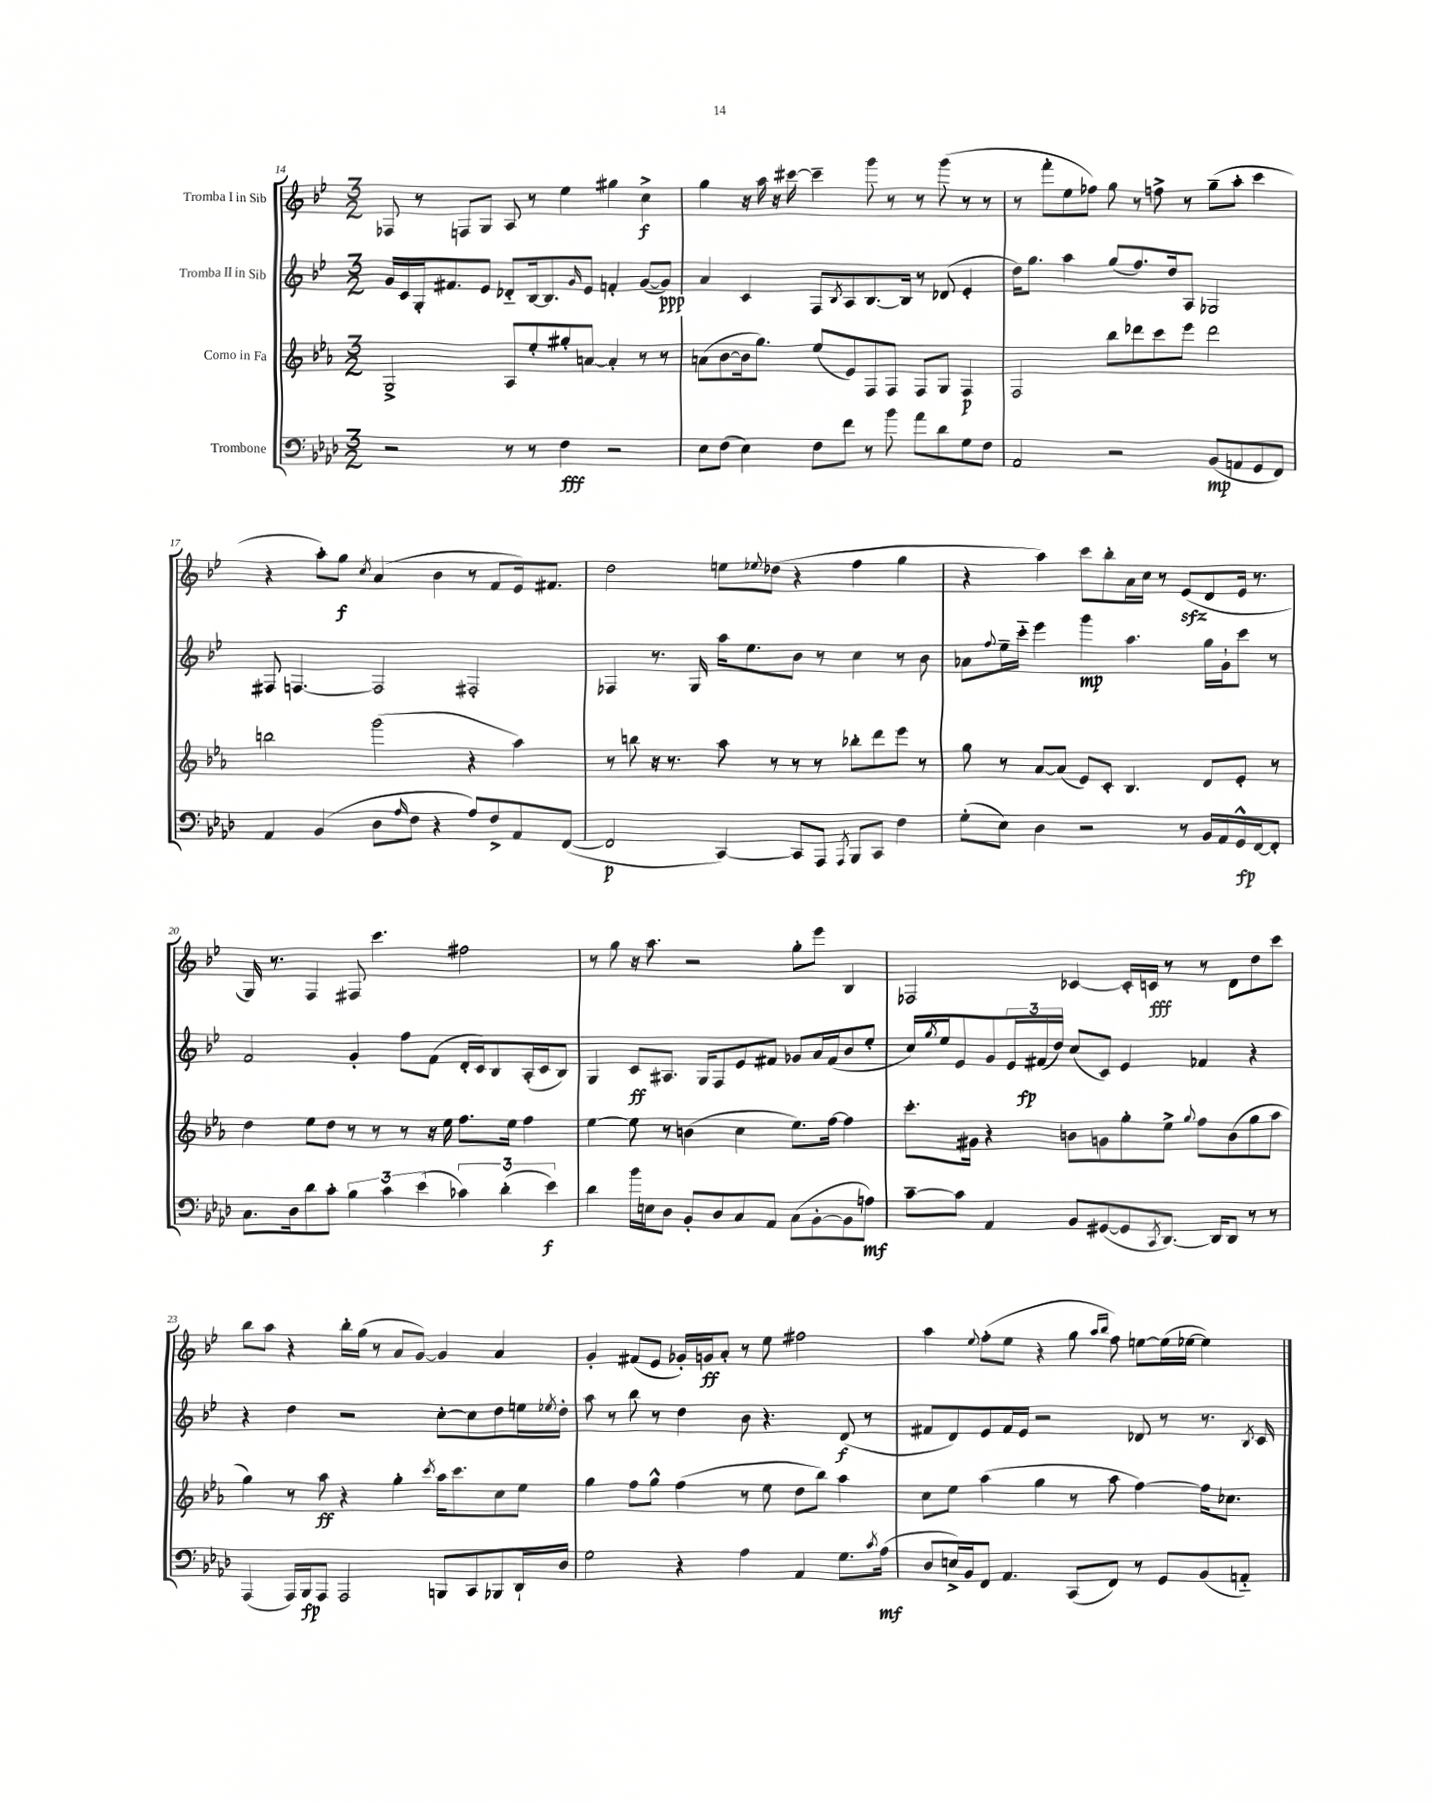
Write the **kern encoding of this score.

**kern	**kern	**kern	**kern
*staff4	*staff3	*staff2	*staff1
*clefF4	*clefG2	*clefG2	*clefG2
*k[b-e-a-d-]	*k[b-e-a-]	*k[b-e-]	*k[b-e-]
*M3/2	*M3/2	*M3/2	*M3/2
2r	2G^/	16g/LL	8F-/
.	.	16c/	.
.	.	16G'/J	8r
.	.	8.f#/	.
.	.	.	8F/L
.	.	8e-/J	8G/J
8r	8A-/L	8d-'~/L	8A/
8r	8ee-'/	[16B-/k	8r
.	.	8.B-/]	.
4F\	8gg#'/	.	4ee-\
.	.	16qqg/	.
.	[8a/J	8e-/J	.
2r	4a'/]	4f'/	4gg#\
.	8r	([8g/L	4cc^\
.	8r	8g/]J)	.
=	=	=	=
8E-\L	(8a\L	4a/	4gg\
(8F\J	[8b-\	.	.
4E-\)	16b-\]k	4c/	16r
.	8.gg\J)	.	16aa\
.	.	.	16r
.	.	.	[16ccc#\
8F\L	(8ee-/L	8F/L	4ccc#~\]
.	.	8qB-/	.
8f\J	8e-/)	8A/	.
8r	8F/	[8.B-/	8ggg\
8b-\	8F/J	.	8r
.	.	16B-/]Jk	.
8a-\L	8F/L	8r	8r
8d-\	8G/J	(8d-/	(8ggg\
8G\	4F/	4e-'/	8r
8F\J	.	.	8r
=	=	=	=
2AA-/	2F/	16dd\LK)	8r
.	.	8.gg\J	.
.	.	.	8fff'\L
.	.	4aa\	8ee-\
.	.	.	8ff-\J)
2r	8bb-\L	(8gg/L	8gg\
.	8ddd-\	8.ff/)	8r
.	8ccc\	.	8ff^\
.	.	16dd/k	.
.	8eee-\J	8A/J	8r
(8BB-/L	2ddd-\	2G-/	(8gg~\L
8AA/	.	.	8aa'\J
8GG/	.	.	4ccc\
8FF/J)	.	.	.
=	=	=	=
4AA-/	2bb\	8F#/	4r
.	.	[4.F/	.
(4BB-/	.	.	8aa'\L)
.	.	.	8gg\J
.	.	.	8qcc/
8D-\L	(2ggg\	2F/]	(4a/
16qqA-/	.	.	.
8F\J	.	.	.
4r	.	.	4b-\
8A-/L)	4r	2F#'/	8r
8F^/	.	.	8f/L
8AA-/	4aa-\)	.	16e-/k)
.	.	.	8.f#/J
([8FF/J	.	.	.
=	=	=	=
2FF/]	8r	4F-/	2dd\
.	8bb\	.	.
.	16r	8.r	.
.	8.r	.	.
.	.	16G/	.
[4CC/)	8aa-\	16aa\LK	8ee\L
.	.	8.ee-\	.
.	.	.	8qqee-/
.	8r	.	(8dd-\J
8CC/]L	8r	8b-\J	4r
8AAA-/J	8r	8r	.
8qAAA-/	.	.	.
8BBB-/L	8bb-'\L	4cc\	4ff\
8CC/J	8ddd\	.	.
4F\	8eee-\J	8r	4gg\
.	8r	8b-\	.
=	=	=	=
(8G'\L	8gg\	8a-\L	4r
.	.	8qqff/	.
8E-\J)	8r	16ee-~\L	.
.	.	16ccc'~\JJ	.
4D-\	[8a-/L	4eee-\	4aa\)
.	(8a-/]J	.	.
2r	8e-/L)	4ggg\	8ccc\L
.	8c'/J	.	8bb-'\
.	4.B-/	4.aa\	16a\L
.	.	.	16cc\JJ
.	.	.	8r
8r	.	.	(8e-/L
16BB-/LL	8d/L	16gg\LL	8d/
16AA-/	.	16g`\J	.
16GG^^/	8e-'/J	8ccc\J	16e-/Jk
[16FF/J	.	.	8.r
8FF'/]J	8r	8r	.
=	=	=	=
8.C\L	4dd\	2f/	16G/)
.	.	.	8.r
16D-\k	.	.	.
8d-\	8ee-\L	.	4F/
8c'\J	8dd\J	.	.
6B-\	8r	4g'/	8F#/
.	8r	.	4.ccc\
6c\	.	.	.
.	8r	8ff\L	.
(6e-\	.	.	.
.	16r	(8f\J	.
.	16ee-\	.	.
6c-\)	8.ff\L	16d'/LL	2ff#\
.	.	16c/J)	.
.	.	8B-/	.
(6d-'\	.	.	.
.	16ee-\Jk	.	.
.	4ff\	(16A'/L	.
.	.	16c/J	.
6e-\)	.	.	.
.	.	8B-/J)	.
=	=	=	=
4d-\	[4ee-\	4G/	8r
.	.	.	8gg\
16b-\LL	8ee-\]	8c/L	16r
16E\J	.	.	8.aa\
8D-\J	8r	8.A#/J	.
8BB-'/L	(4b\	.	2r
.	.	16G/LK	.
8D-/	.	8F/	.
8C/	4cc\	8e-/	.
8AA-/J	.	8f#/J	.
(8C\L	8.ee-\L)	8g-/L	8gg'\L
[8BB-'\	.	16a/L	8eee-\J
.	[16ff\Jk	(16f#/J	.
8BB-\]	4ff\]	8b-/	4B-/
8A\J)	.	8ee-'/J	.
=	=	=	=
[8c~\L	8.ccc'\L	16cc/LL)	2F-/
.	.	8qgg/	.
.	.	16ee-/J	.
8c\]J	.	8e-/	.
.	16g#\Jk	.	.
4AA-/	4r	8g/	.
.	.	24e-/L	.
.	.	(24f#/	.
.	.	24dd/JJ)	.
8BB-/L	8b\L	(8cc/L	[4c-/
([8GG#/	8g\	8c/J)	.
8GG#/]	8gg'\	4e-/	16c-'/]LL
.	.	.	16c/JJ
8qCC/	.	.	.
[8.DD-/J)	8ee-^\J	.	8r
.	8qqgg/	.	.
.	8ff\L	4f-/	8r
16DD-/]LK	.	.	.
8DD-/J	(8b\	.	8d\L
8r	8gg\	4r	8dd\
8r	8aa-\J	.	8ccc\J
=	=	=	=
(4AAA-/	4gg\)	4r	8bb-\L
.	.	.	8aa\J
16AAA-/LL)	8r	4dd\	4r
16BBB-/J	.	.	.
8AAA-/J	8aa-\	.	.
2AAA-/	4r	2r	16bb-'\LL
.	.	.	(16gg\JJ
.	.	.	8r
.	4gg'\	.	8a/L
.	.	.	[8g/J)
.	8qccc/	.	.
8BBB/L	16aa-\LK	[8cc'\L	4g/]
.	8.ccc\	.	.
8CC/	.	8cc\]	.
8BBB-/	8cc\	8dd\	4a/
16DD-`/L	8ee-\J	16ee\L	.
.	.	8qee-/	.
16D-/JJ	.	16dd'\JJ	.
=	=	=	=
2G\	4gg\	8aa\	4g'/
.	.	8r	.
.	8ff\L	8bb-\	(8f#/L
.	8gg^^\J	8r	8e-/J
4r	(4ff\	4dd\	16g-'/LL)
.	.	.	16g/J
.	.	.	8a'/J
4A-\	8r	8b-\	8r
.	8ee-\	4.r	8ee-\
4AA-/	8dd\L	.	2ff#\
.	8bb-\J)	.	.
8.G\L	4aa-\	(8d/	.
.	.	8r	.
8qc/	.	.	.
(16A-\Jk	.	.	.
=	=	=	=
8D-/L	8cc\L	8f#/L	4aa\
16E^/L)	8ee-\J	8d/)	.
16BB-/J	.	.	.
.	.	.	8qqee-/
8FF/J	(4aa-\	8e-/	(8ff'\L
4.AA-/	.	16f#/L	8ee-\J
.	.	16e-/JJ	.
.	4gg\	2r	4r
(8CC/L	8r	.	8gg\
.	.	.	16qqaa/LL
.	.	.	16qqbb-/JJ
8FF/J)	8aa-\	.	8ff\)
8r	[4ff\)	8d-/	[8ee\L
8GG/L	.	8r	(16ee\]L
.	.	.	[16ee-\JJ
(8BB-/	16ff\]LK	8.r	4ee-\])
.	8.cc-\J	.	.
8AA'~/J)	.	.	.
.	.	8qB-/	.
.	.	16c/	.
==	==	==	==
*-	*-	*-	*-
